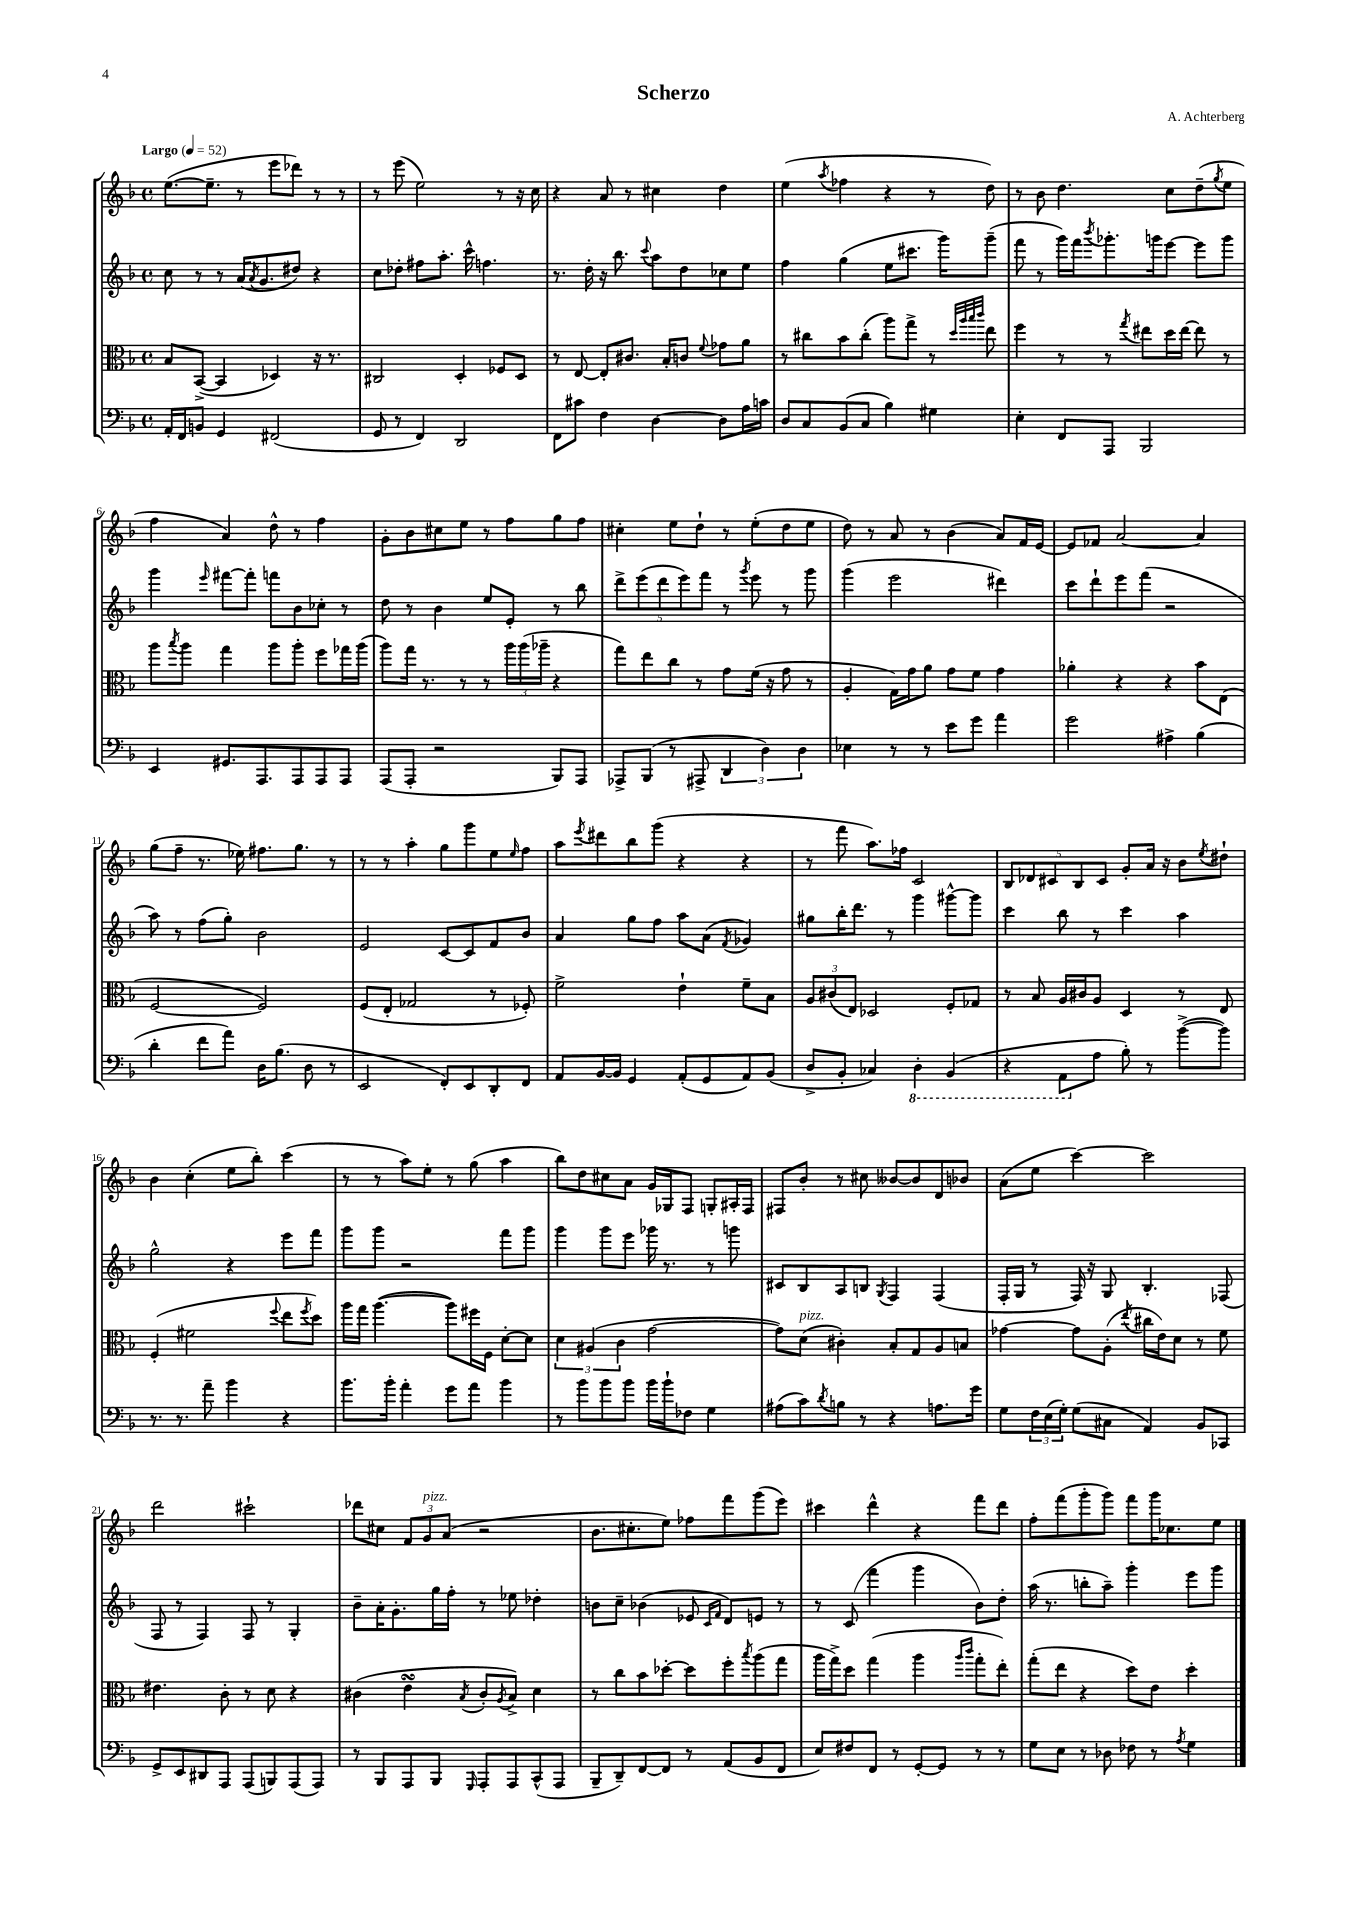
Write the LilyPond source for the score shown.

\header { title = "Scherzo" composer = "A. Achterberg" }
<<
\new StaffGroup <<
\new Staff = "s0" {
    \clef treble \key f \major \defaultTimeSignature \time 4/4 \tempo "Largo" 4 = 52
    e''8.~( e''8.-- r8 e'''8 des'''8) r8 r8 |
    r8 e'''8( e''2) r8 r16 c''16 |
    r4 a'8 r8 cis''4 d''4 |
    e''4( \acciaccatura { a''8 } fes''4 r4 r8 d''8) |
    r8 bes'8 d''4. c''8 d''8--( \acciaccatura { g''8 } e''8 |
    f''4 a'4) d''8-^ r8 f''4 |
    g'8-. bes'8 cis''8 e''8 r8 f''8 g''8 f''8 |
    cis''4-. e''8 d''8-! r8 e''8-.( d''8 e''8 |
    d''8) r8 a'8 r8 bes'4( a'8) f'16 e'16~ |
    e'8 fes'8 a'2~ a'4 |
    g''8( f''8-- r8. ees''16) fis''8. g''8. r8 |
    r8 r8 a''4-. g''8 g'''8 e''8 \grace { e''16 } f''8 |
    a''8 \acciaccatura { e'''8 } dis'''8 bes''8 g'''8( r4 r4 |
    r8 f'''8 a''8.) fes''16 c'2 |
    \tuplet 5/4 { bes8 des'8 cis'8 bes8 cis'8 } g'8-. a'16 r16 bes'8 \acciaccatura { e''8 } dis''8-! |
    bes'4 c''4-.( e''8 bes''8-.) c'''4( |
    r8 r8 a''8) e''8-. r8 g''8( a''4 |
    bes''8) d''8 cis''8 a'8 g'16 ges16 f8 g8-. ais16-. f16 |
    fis8 bes'8-. r8 cis''8 beses'8~ beses'8 d'8 bes'8 |
    a'8( e''8 c'''4~) c'''2 |
    d'''2 cis'''2-! |
    des'''8 cis''8 \tuplet 3/2 { f'8 g'8^\markup { \italic "pizz." } a'8( } r2 |
    bes'8. cis''8.-. e''8) fes''8 f'''8 g'''8( e'''8) |
    cis'''4 d'''4-^ r4 f'''8 d'''8 |
    f''8-. f'''8( g'''8-. g'''8) f'''8 g'''16 ces''8. e''8 \bar "|." |
}
\new Staff = "s1" {
    \clef treble \key f \major \defaultTimeSignature \time 4/4
    c''8 r8 r8 a'16( \acciaccatura { a'8 } g'8. dis''8) r4 |
    c''8 des''8-. fis''8 a''8.-. c'''16-^ f''4. |
    r8. d''16-. r16 bes''8. \appoggiatura { c'''8 } a''8 d''8 ces''8 e''8 |
    f''4 g''4( e''8 cis'''8. g'''16) g'''8--( |
    f'''8 r8 g'''16) f'''16 \acciaccatura { bes'''8 } ges'''8.-. g'''16 e'''8~ e'''8 g'''8 |
    g'''4 \grace { e'''16 } fis'''8~ fis'''8-. f'''8 bes'8 ces''8-. r8 |
    d''8 r8 bes'4 e''8 e'8-. r8 bes''8 |
    \tuplet 5/4 { d'''8-> e'''8( d'''8 e'''8) f'''8 } r8 \acciaccatura { g'''8 } e'''8 r8 g'''8 |
    g'''4( e'''2 dis'''4) |
    c'''8 d'''8-! e'''8 f'''8( r2 |
    a''8) r8 f''8( g''8-.) bes'2 |
    e'2 c'8~ c'8 f'8 bes'8 |
    a'4 g''8 f''8 a''8 a'8( \acciaccatura { f'8 } ges'4) |
    gis''8 bes''16-. d'''8. r8 g'''4 gis'''8~-^ gis'''8 |
    c'''4 bes''8 r8 c'''4 a''4 |
    g''2-^ r4 e'''8 f'''8 |
    g'''8 g'''8 r2 f'''8 g'''8 |
    g'''4 g'''8 e'''8 ges'''16 r8. r8 g'''8 |
    cis'8 bes8 a8 b8 \acciaccatura { g8 } f4 f4( |
    f16-. g16 r8 f16) r16 g8 bes4.-. fes8( |
    f8 r8 f4) f8 r8 g4-. |
    bes'8-- a'16-. g'8.-. g''16 f''16-. r8 ees''8 des''4-. |
    b'8 c''8-- bes'4( ees'8 \grace { c'16 f'16 } d'8) e'8 r8 |
    r8 c'8( f'''4 g'''4 bes'8) d''8-. |
    a''16( r8. b''8-. a''8--) g'''4-. e'''8 g'''8 \bar "|." |
}
\new Staff = "s2" {
    \clef alto \key f \major \defaultTimeSignature \time 4/4
    bes8 bes,8~->( bes,4 des4) r16 r8. |
    cis2 d4-. fes8 d8 |
    r8 e8~ e8-. cis'8. bes16-. c'8 \appoggiatura { f'8 } ges'8 a'8 |
    r8 cis''8 bes'8 cis''8-.( a''8) g''8-> r8 \grace { d''32 a''32 bes''32 c'''32 } e''8 |
    f''4 r8 r8 \acciaccatura { g''8 } eis''8 d''16 eis''16~ eis''8 r8 |
    a''8 \acciaccatura { bes''8 } a''8 g''4 a''8 a''8-. f''8 ges''16 a''16( |
    a''8) g''16 r8. r8 r8 \tuplet 3/2 { a''16 a''16( aes''16-- } r4 |
    g''8) e''8 c''8 r8 g'8 f'16( r16 g'8 r8 |
    a4-. g16) g'16 a'8 g'8 f'8 g'4 |
    aes'4-. r4 r4 bes'8 e8( |
    f2~ f2) |
    f8( e8-. ges2 r8 fes8-.) |
    f'2-> e'4-! f'8-- bes8 |
    \tuplet 3/2 { a8 cis'8( e8) } des2 f8-. ges8 |
    r8 bes8 a16 cis'16 a8 d4 r8 e8 |
    f4-.( fis'2 \appoggiatura { f''8 } e''8 \acciaccatura { f''8 } d''8) |
    a''16 g''16 a''4.~( a''8) fis''16 f16 d'8~-. d'8 |
    \tuplet 3/2 { d'4 ais4( c'4 } g'2~ |
    g'8) d'8^\markup { \italic "pizz." }( cis'4-.) bes8-. g8 a8 b8 |
    ges'4~ ges'8 a8-.( \acciaccatura { e''8 } cis''16 e'16) d'8 r8 f'8 |
    eis'4. c'8-. r8 d'8 r4 |
    cis'4( e'4\turn \acciaccatura { bes8 } cis'8-. \acciaccatura { a8 } bes8->) d'4 |
    r8 c''8 bes'8 des''8~-. des''8 f''8-. \acciaccatura { bes''8 } a''8( g''8 |
    a''16 g''16->) d''8 g''4( a''4 \grace { a''16 c'''16 } g''8-. e''8-.) |
    g''8-.( e''8 r4 d''8) e'8 d''4-. \bar "|." |
}
\new Staff = "s3" {
    \clef bass \key f \major \defaultTimeSignature \time 4/4
    a,16-. f,16 b,8 g,4 fis,2( |
    g,8 r8 f,4) d,2 |
    f,8 cis'8 f4 d4~ d8 a16 c'16 |
    d8 c8 bes,8( c8 bes4) gis4 |
    e4-. f,8 a,,8 bes,,2 |
    e,4 gis,8. a,,8. a,,8 a,,8 a,,8 |
    a,,8( a,,8-. r2 bes,,8) a,,8 |
    aes,,8-> bes,,8( r8 ais,,8-> \tuplet 3/2 { d,4 d4) d4 } |
    ees4 r8 r8 e'8 g'8 a'4 |
    g'2 ais4-> bes4( |
    d'4-. f'8 a'8) d16 bes8.( d8 r8 |
    e,2 f,8-.) e,8 d,8-. f,8 |
    a,8 bes,16~ bes,16 g,4 a,8-.( g,8 a,8) bes,8( |
    d8-> bes,8-. ces4) \ottava #-1 d,4-. bes,,4( |
    r4 a,,8 \ottava #0 a8 bes8-.) r8 bes'8~->( bes'8) |
    r8. r8. a'8-- bes'4 r4 |
    bes'8. bes'16-. a'4-. g'8 a'8 bes'4 |
    r8 bes'8 bes'8 bes'8 bes'16 bes'16-! fes8 g4 |
    ais8( c'8) \acciaccatura { d'8 } b8 r8 r4 a8. g'16 |
    g8 \tuplet 3/2 { f16 e16( g16-.) } g8( cis8 a,4) bes,8 ces,8 |
    g,8-> e,8 dis,8 a,,8 a,,8( b,,8) a,,8( a,,8) |
    r8 bes,,8 a,,8 bes,,8 \grace { g,,16 } a,,8-. a,,8 c,8-^( a,,8 |
    bes,,8-- d,8--) f,8~ f,8 r8 a,8( bes,8 f,8 |
    e8) fis8 f,8 r8 g,8~-. g,8 r8 r8 |
    g8 e8 r8 des8 fes8 r8 \acciaccatura { a8 } g4 \bar "|." |
}
>>
>>
